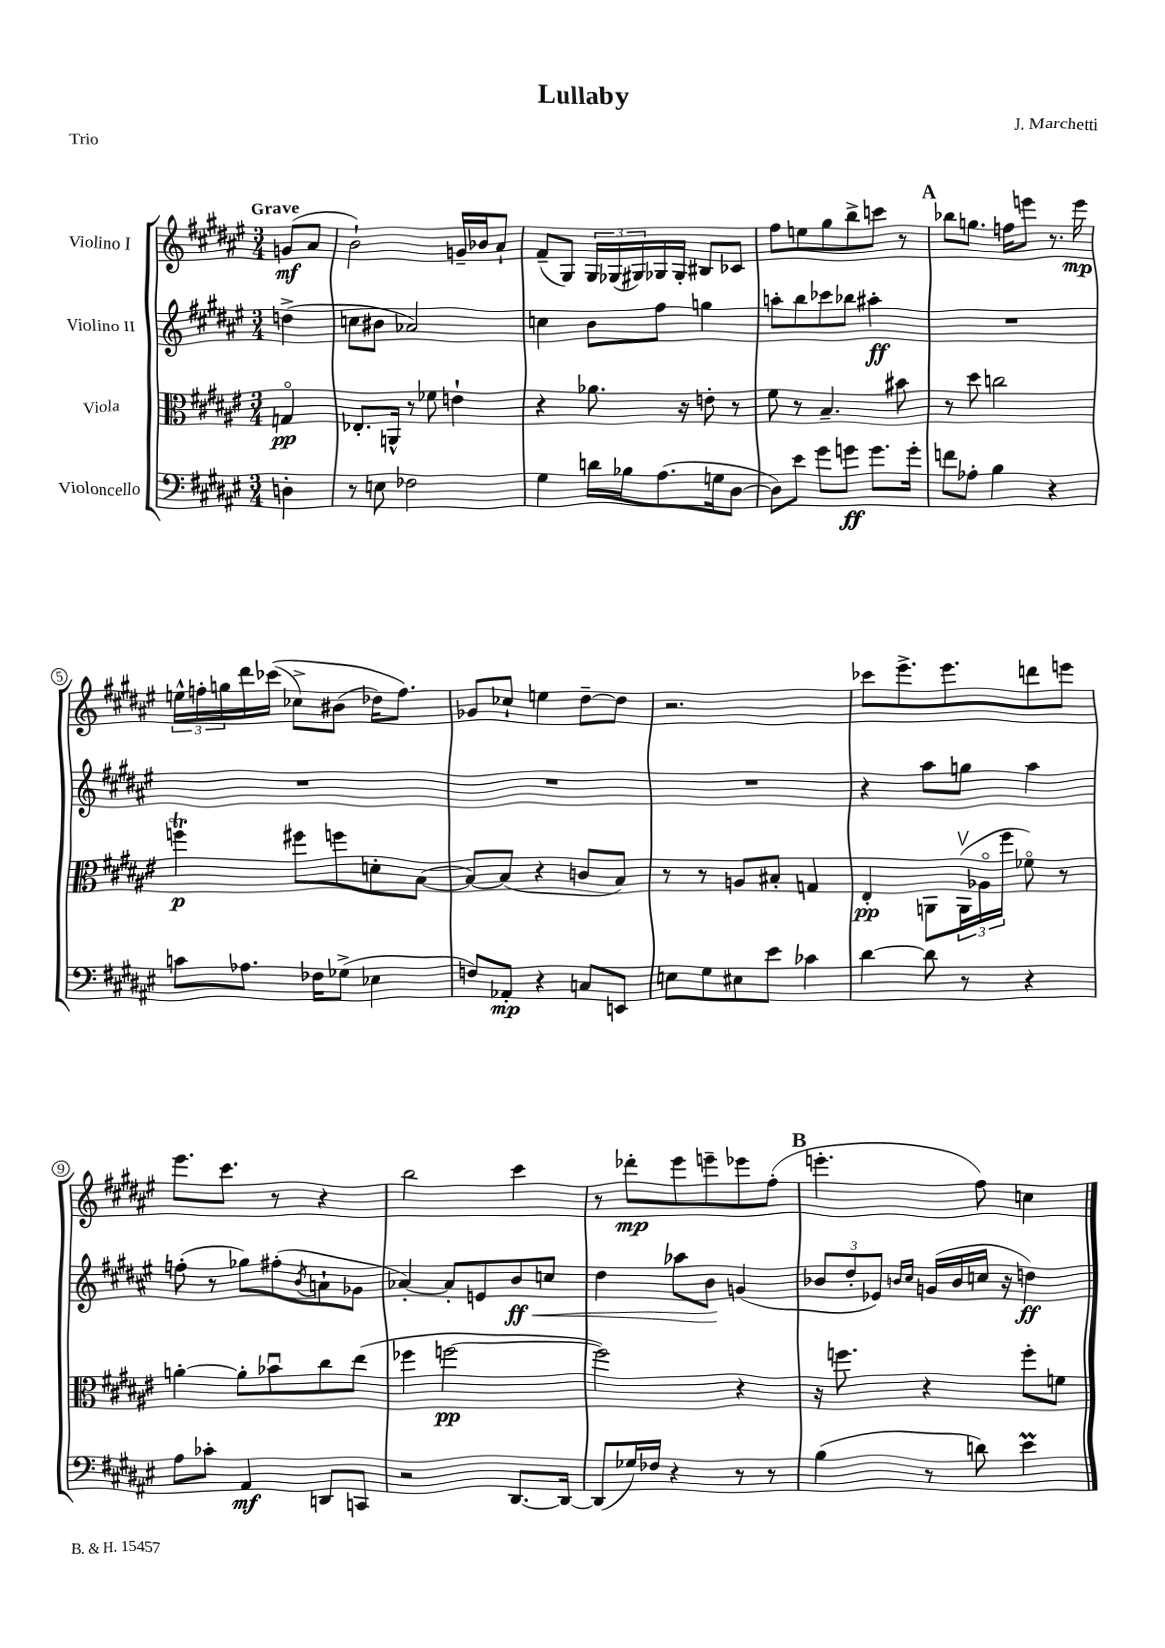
\header { title = "Lullaby" composer = "J. Marchetti" piece = "Trio" }
<<
\new StaffGroup <<
\new Staff = "s0" \with { instrumentName = "Violino I" } {
    \clef treble \key fis \major \numericTimeSignature \time 3/4 \partial 4 \tempo "Grave"
    g'8\mf( ais'8 |
    b'2-!) g'16-- bes'16 ais'8-! |
    fis'8--( gis8) \tuplet 3/2 { gis16 ges16( gis16) } ges16 ges16-. bis8 ces'8 |
    fis''8 e''8 gis''8 b''8-> c'''8 r8 |
    \mark \markup { \bold "A" } bes''8 g''8. f''16 e'''8 r8. e'''16\mp |
    \tuplet 3/2 { e''16-^ f''16-. g''16 } dis'''16 ces'''16(\( ces''8->) bis'8( des''16) f''8.\) |
    ges'8 ces''8-! e''4 dis''8~-- dis''8 |
    r2. |
    ces'''8 eis'''8.-> eis'''8. d'''8 e'''8 |
    eis'''8. cis'''8. r8 r4 |
    b''2 cis'''4 |
    r8 des'''8-.\mp eis'''8 e'''8-- ees'''8 fis''8-.( |
    \mark \markup { \bold "B" } e'''4.-. fis''8) c''4 \bar "|." |
}
\new Staff = "s1" \with { instrumentName = "Violino II" } {
    \clef treble \key fis \major \numericTimeSignature \time 3/4 \partial 4
    d''4->( |
    c''8 bis'8 aes'2) |
    c''4 b'8 fis''8 g''4 |
    a''8-. b''8 ces'''8 bes''8 ais''4-.\ff |
    \mark \markup { \bold "A" } R2. |
    R2. |
    R2. |
    R2. |
    r4 ais''8 g''8 ais''4 |
    f''8-.( r8 ges''8) fis''8-.( \acciaccatura { b'8 } a'8-! ges'8 |
    aes'4~-.) aes'8-. e'8 b'8\ff\< c''8 |
    dis''4 aes''8 b'8\! g'4( |
    \mark \markup { \bold "B" } \tuplet 3/2 { bes'8 dis''8-. ees'8) } \grace { b'16 cis''16 } g'16( b'16 c''16 r16 d''4\ff) \bar "|." |
}
\new Staff = "s2" \with { instrumentName = "Viola" } {
    \clef alto \key fis \major \numericTimeSignature \time 3/4 \partial 4
    g4\flageolet\pp |
    ees8.-. a,16-^ r8 fes'8 e'4-! |
    r4 aes'8. r16 e'8-. r8 |
    fis'8 r8 b4.-- bis'8 |
    \mark \markup { \bold "A" } r8 dis''8 c''2 |
    f''4\trill\p fis''8 f''8 d'8-. b8~( |
    b8~) b8( r4 c'8 b8) |
    r8 r8 a8 bis8-. g4 |
    eis4-.\pp a,8 \tuplet 3/2 { a,16\upbow( aes16\flageolet fis''16 } fes'8\flageolet) r8 |
    a'4~-. a'8-. bes'8\downbow cis''8 eis''8( |
    fes''4 f''2~\pp |
    f''2) r4 |
    \mark \markup { \bold "B" } r16 f''8. r4 f''8-. f'8 \bar "|." |
}
\new Staff = "s3" \with { instrumentName = "Violoncello" } {
    \clef bass \key fis \major \numericTimeSignature \time 3/4 \partial 4
    d4-. |
    r8 e8 fes2 |
    gis4 d'16 bes16 ais8.( g16 dis8~ |
    dis8) eis'8 gis'8 g'8\ff g'8. g'16-. |
    \mark \markup { \bold "A" } f'8 aes8-. b4 r4 |
    c'8 aes8. fes16 ges8->( ees4 |
    f8) aes,8-.\mp r4 c8 e,8 |
    e8 gis8 eis8 eis'8 ces'4 |
    dis'4~ dis'8 r8 r4 |
    ais8 ces'8-. ais,4\mf d,8 c,8 |
    r2 dis,8.~ dis,16~ |
    dis,8( ges16) fes16 r4 r8 r8 |
    \mark \markup { \bold "B" } b4( r8 d'8) eis'4\prall \bar "|." |
}
>>
>>
\layout { \context { \Score \override BarNumber.stencil = #(make-stencil-circler 0.1 0.3 ly:text-interface::print) } }
